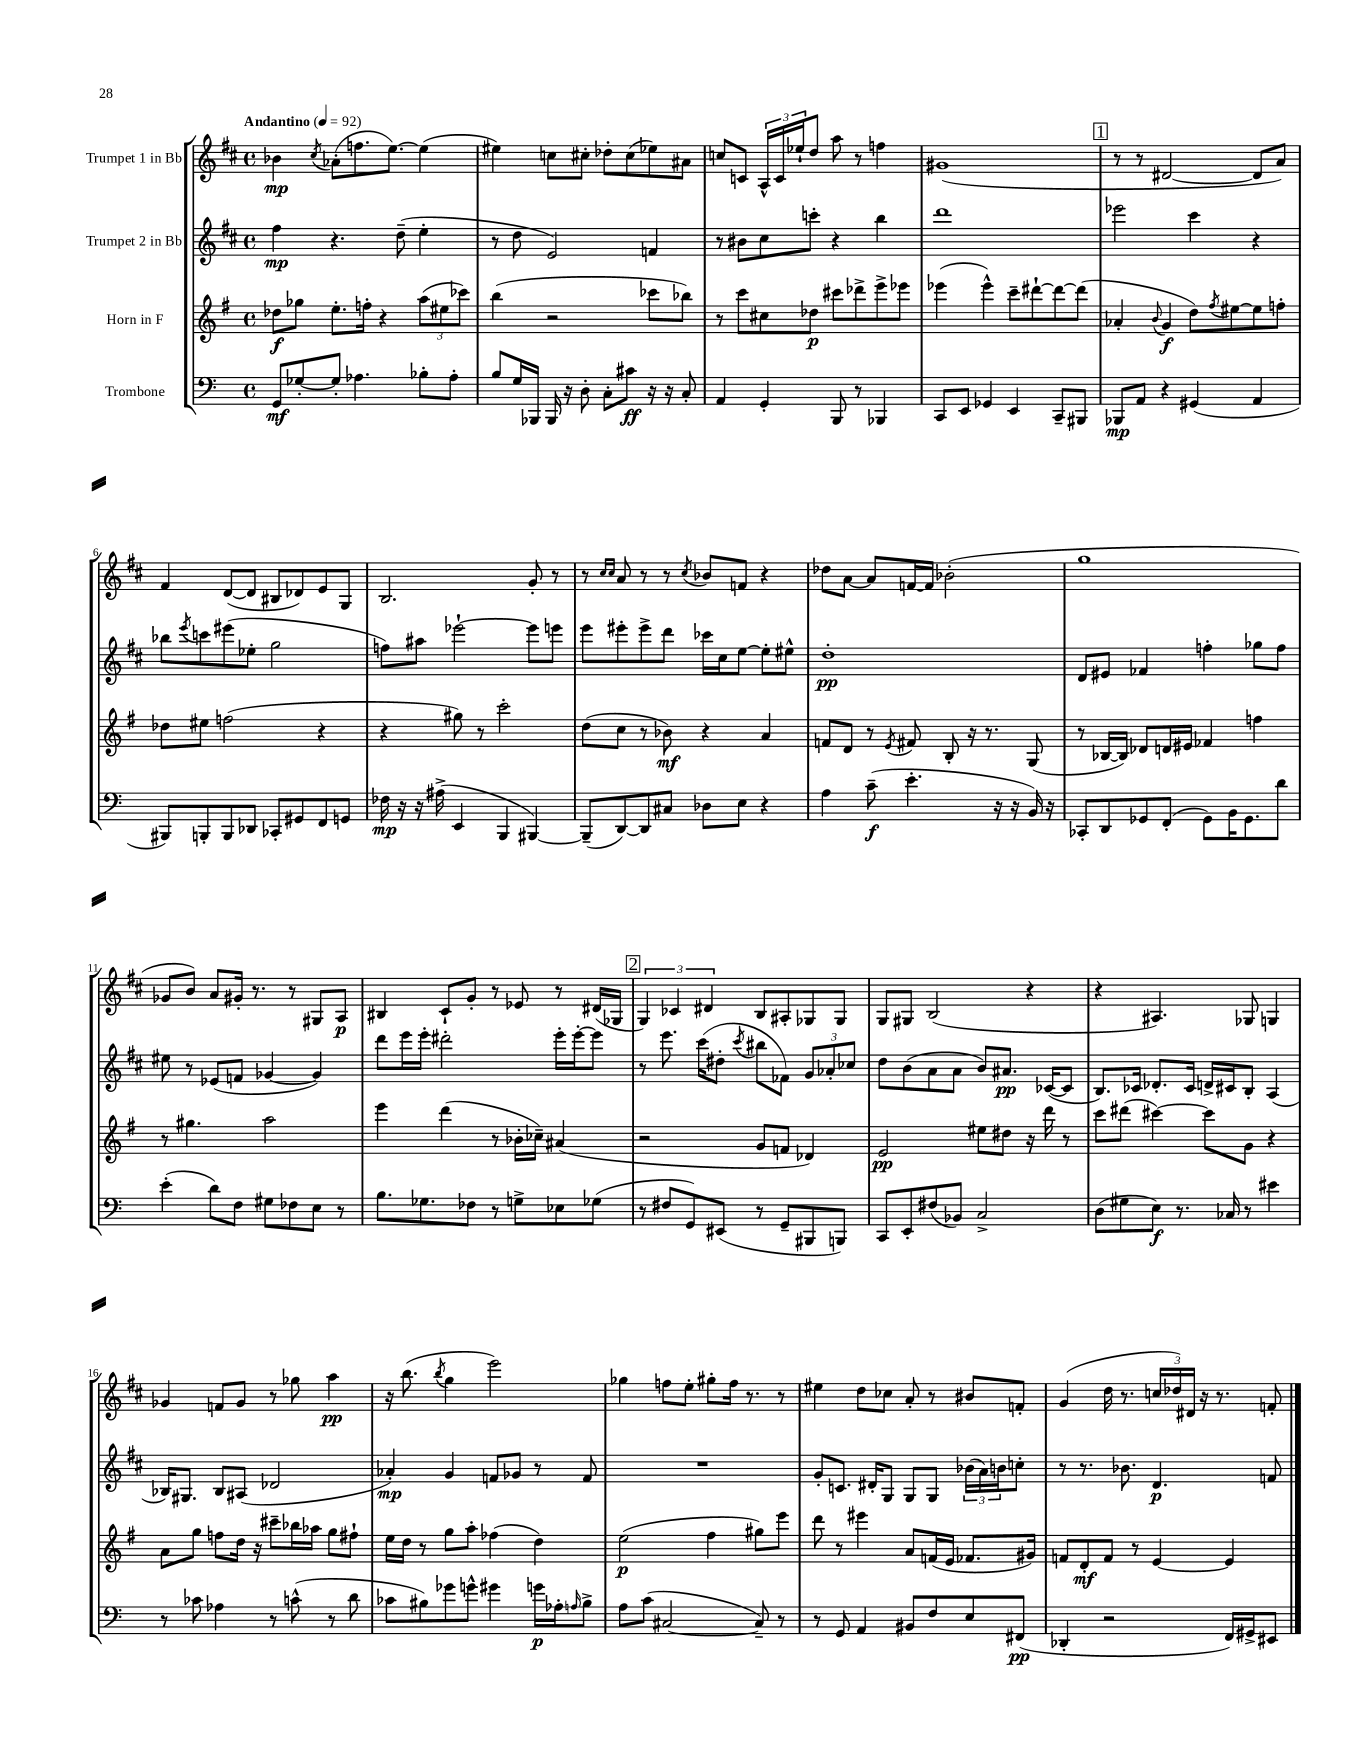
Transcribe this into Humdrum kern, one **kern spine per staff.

**kern	**kern	**kern	**kern
*staff4	*staff3	*staff2	*staff1
*clefF4	*clefG2	*clefG2	*clefG2
*k[]	*k[f#]	*k[f#c#]	*k[f#c#]
*M4/4	*M4/4	*M4/4	*M4/4
*met(c)	*met(c)	*met(c)	*met(c)
*MM92	*MM92	*MM92	*MM92
8GG/L	8dd-\L	4ff#\	4b-\
[8G-'/	8gg-\J	.	.
.	.	.	8qcc#/
8G-'/]J	8.ee'\L	4.r	(8a-'\L
4.A-\	.	.	8.ff\
.	16ff'\Jk	.	.
.	4r	.	.
.	.	.	[8.ee\J)
.	.	(8dd~\	.
8B-'\L	(12aa\L	4ee'\	(4ee\]
.	12ee#\	.	.
8A-'\J	.	.	.
.	12ccc-\J)	.	.
=	=	=	=
8B/L	(4bb\	8r	4ee#\)
16G/L	.	8dd\	.
16BBB-/JJ	.	.	.
16BBB-/	2r	2e/)	8cc\L
16r	.	.	.
8D'\	.	.	8cc#'\J
8C'\L	.	.	8dd-'\L
8c#\J	.	.	(8cc#\
16r	8ccc-\L	4f/	8ee-\)
16r	.	.	.
8C'/	8bb-\J)	.	8a#\J
=	=	=	=
4AA/	8r	8r	8cc/L
.	8ccc\L	8b#\L	8c/J
4GG'/	8cc#\	8cc#\	24A^^/LL
.	.	.	24c/
.	.	.	24ee-`/J
.	8dd-\J	8ccc'\J	8dd/J
8BBB/	8ccc#\L	4r	8aa\
8r	8ddd-^\	.	8r
4BBB-/	8eee^\	4bb\	4ff\
.	8eee-\J	.	.
=	=	=	=
8CC/L	(4eee-\	1ddd	(1g#
8EE/J	.	.	.
4GG-/	4eee-^^\)	.	.
4EE/	8ccc~\L	.	.
.	[8ddd#`\	.	.
8CC~/L	8ddd#\_	.	.
8BBB#/J	(8ddd#\]J	.	.
=	=	=	=
8BBB-/L	4a-'/	2eee-\	8r
8AA/J	.	.	8r
.	8qqb/	.	.
4r	4g/	.	[2d#/
(4GG#/	8dd\L)	4ccc#\	.
.	8qff#/	.	.
.	[8ee#\	.	.
4AA/	8ee#\]	4r	8d#/]L
.	8ff'\J	.	8a/J)
=	=	=	=
8BBB#/L)	8dd-\L	8bb-\L	4f#/
.	.	8qeee/	.
8BBB'/	8ee#\J	8ccc\	.
8BBB/	(2ff\	(8eee#\	([8d/L
8DD-/J	.	8ee-'\J	8d/]J
8CC-'/L	.	2gg\	8B#/L
8GG#/	.	.	8d-/)
8FF/	4r	.	8e/
8GG/J	.	.	8G/J
=	=	=	=
16F-\	4r	8ff\L)	2.B/
16r	.	.	.
16r	.	8aa#\J	.
(16A#^\	.	.	.
4EE/	8gg#\)	[2eee-`\	.
.	8r	.	.
4BBB/	2ccc'\	.	.
[4BBB#/)	.	8eee-\]L	8g'/
.	.	8eee\J	8r
=	=	=	=
(8BBB#~/]L	(8dd\L	8eee\L	8r
.	.	.	16qqcc#/LL
.	.	.	16qqcc#/JJ
[8DD/)	8cc\J	8eee#'\	8a/
8DD/]	8r	8eee#^\	8r
8C#/J	8b-\)	8ddd\J	8r
.	.	.	8qcc#/
8D-\L	4r	16ccc-\LL	8b-/L
.	.	16cc#\J	.
8E\J	.	[8ee\J	8f/J
4r	4a/	8ee'\]L	4r
.	.	8ee#^^\J	.
=	=	=	=
4A\	8f/L	1dd'	8dd-\L
.	8d/J	.	[8a\J
(8c~\	8r	.	8a/]L
.	8qe/	.	.
4.e'\	8f#/	.	[16f/L
.	.	.	16f/]JJ
.	8B'/	.	(2b-'\
.	16r	.	.
.	8.r	.	.
16r	.	.	.
16r	.	.	.
16BB/)	(8G/	.	.
16r	.	.	.
=	=	=	=
8CC-'/L	8r	8d/L	1gg
8DD/	[16B-/LL	8e#/J	.
.	16B-/]JJ)	.	.
8GG-/	8d-/L	4f-/	.
(8FF'/J	16d/L	.	.
.	16e#/JJ	.	.
8GG-\L)	4f-/	4ff'\	.
16BB\K	.	.	.
8.GG-\	.	.	.
.	4ff\	8gg-\L	.
8d\J	.	8ff\J	.
=	=	=	=
(4e'\	8r	8ee#\	8g-/L
.	4.gg#\	8r	8b/J)
8d\L)	.	(8e-/L	8a/L
8F\J	.	8f/J	16g#'/Jk
.	.	.	8.r
8G#\L	2aa\	[4g-/	.
8F-\	.	.	8r
8E\J	.	4g-/])	8G#/L
8r	.	.	8A/J
=	=	=	=
8.B\L	4eee\	8ddd\L	4B#/
.	.	16eee\L	.
8.G-\	.	16eee'\JJ	.
.	(4ddd\	2ddd#'\	8c#`/L
8F-\J	.	.	8g'/J
8r	8r	.	8r
8G^\L	16b-'\LL	.	8e-/
.	16cc-~\JJ)	.	.
8E-\	(4a#/	16eee'\LL	8r
.	.	[16eee'\J	.
(8G-\J	.	8eee\]J	(16d#/LL
.	.	.	16G-/JJ
=	=	=	=
8r	2r	8r	6G/)
8F#/L	.	8.eee\	.
.	.	.	6c-/
8GG/)	.	.	.
.	.	(16ccc#\LK	.
.	.	.	6d#/
(8EE#/J	.	8dd#'\J	.
.	.	8qccc#/	.
8r	8g/L	8bb#\L	8B/L
8GG~/L	8f/J	8f-\J)	8A#'/
8BBB#/	4d-/)	12g/L	8G-/
.	.	12a-'/	.
8BBB/J)	.	.	8G-/J
.	.	12cc-/J	.
=	=	=	=
8CC/L	2e/	8dd\L	8G/L
8EE'/	.	(8b\	8G#/J
(8F#/	.	8a\	(2B/
8BB-/J)	.	8a\J	.
2C^/	8ee#\L	8b/L)	.
.	8dd#\J	8.a#/J	.
.	16r	.	4r
.	16ddd\	([16c-/LK	.
.	8r	8c-/]J	.
=	=	=	=
(8D\L	8ccc\L	8.B/L)	4r
8G#\	(8ddd#\J	.	.
.	.	16c-/Jk	.
8E\J)	[4ccc#\)	8.d-'/L	4.A#/)
8.r	.	.	.
.	.	16c-/Jk	.
.	8ccc#\]L	16d^/LL	.
16C-/	.	16c#/J	.
8r	8g\J	8B'/J	8G-/
4e#\	4r	(4A/	4G/
=	=	=	=
8r	8a\L	16B-/LK)	4g-/
.	.	8.G#/J	.
8c-\	8gg\J	.	.
4A-\	8ff\L	8B-/L	8f/L
.	16dd\Jk	(8A#/J	8g-/J
.	16r	.	.
8r	8ccc#~\L	2d-/	8r
(8c^^\	16bb-\L	.	8gg-\
.	16aa-\JJ	.	.
8r	8gg\L	.	4aa\
8d\	8ff#`\J	.	.
=	=	=	=
8c-\L	16ee\LL	4a-'/)	16r
.	16dd\JJ	.	(8.bb\
8B#\)	8r	.	.
.	.	.	8qbb/
8g-\	8gg\L	4g/	4gg\
8g^^\J	8aa'\J	.	.
4g#\	(4ff-\	8f/L	2eee\)
.	.	8g-/J	.
16g\LL	4dd\)	8r	.
16A-'\J	.	.	.
16qqA/	.	.	.
8B#^\J	.	8f/	.
=	=	=	=
8A\L	(2ee\	1r	4gg-\
(8c\J	.	.	.
[2C#/	.	.	8ff\L
.	.	.	8ee'\J
.	4ff#\	.	8gg#'\L
.	.	.	16ff\Jk
.	.	.	8.r
8C#~/])	8gg#\L)	.	.
8r	8eee\J	.	8r
=	=	=	=
8r	8ddd\	8g'/L	4ee#\
8GG/	8r	8.c/J	.
4AA/	4eee#\	.	8dd\L
.	.	16d#'/LK	.
.	.	8G/J	8cc-\J
8BB#/L	8a/L	8G/L	8a'/
8F/	(16f/L	8G/J	8r
.	16e/JJ	.	.
8E/	8.f-/L	(24b-\LL	8b#/L
.	.	24a\)	.
.	.	24b\J	.
(8FF#/J	.	8cc'\J	8f'/J
.	16g#/Jk)	.	.
=	=	=	=
4DD-'/	8f/L	8r	(4g/
.	8d'/	8.r	.
2r	8f/J	.	16dd\
.	.	8.b-\	8.r
.	8r	.	.
.	[4e/	4.d/	24cc/LL
.	.	.	24dd-/)
.	.	.	24d#/JJ
.	.	.	16r
.	.	.	8.r
16FF/LL)	4e/]	.	.
16GG#^/J	.	.	.
8EE#/J	.	8f/	8f'/
==	==	==	==
*-	*-	*-	*-
